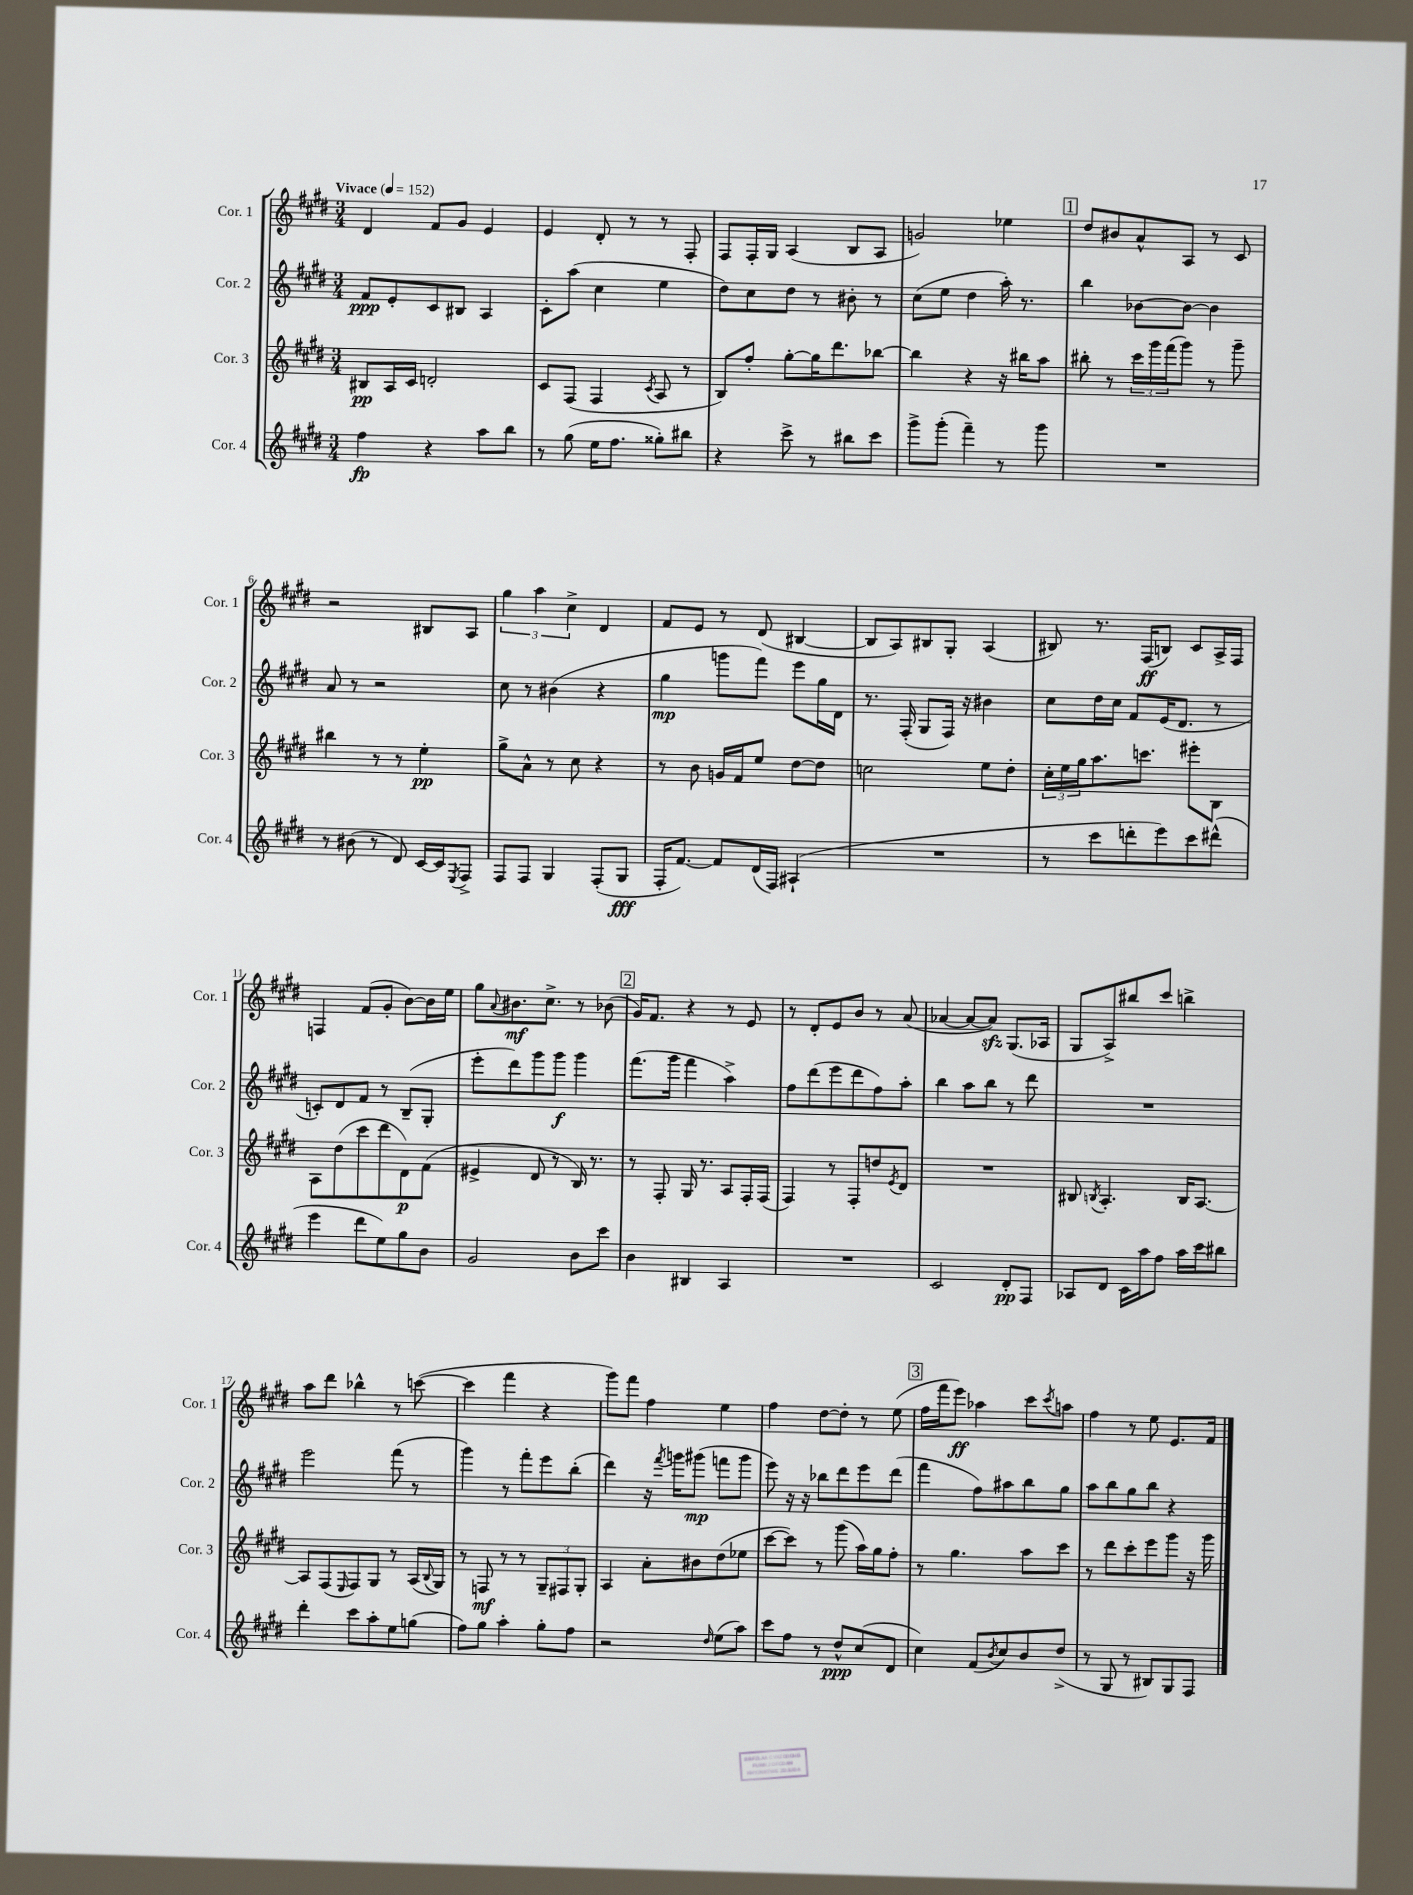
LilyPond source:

<<
\new StaffGroup <<
\new Staff = "s0" \with { instrumentName = "Cor. 1" shortInstrumentName = "Cor. 1" } {
    \clef treble \key e \major \numericTimeSignature \time 3/4 \tempo "Vivace" 4 = 152
    dis'4 fis'8 gis'8 e'4 |
    e'4 dis'8-. r8 r8 fis8-. |
    fis8 fis16-. gis16 a4( b8 a8 |
    g'2) ees''4 |
    \mark \markup { \box "1" } dis''8 bis'8 a'8-^ a8 r8 cis'8 |
    r2 bis8 a8 |
    \tuplet 3/2 { gis''4 a''4 cis''4-> } dis'4 |
    fis'8 e'8 r8 dis'8( bis4~ |
    bis8 a8) bis8 gis8-. a4( |
    bis8) r8. fis16\ff( b8) cis'8 a16-> fis16 |
    f4 fis'8( gis'8-. b'8~) b'16 e''16 |
    gis''8 \appoggiatura { a'8 } bis'8.\mf cis''8.-> r8 bes'8( |
    \mark \markup { \box "2" } gis'16) fis'8. r4 r8 e'8 |
    r8 dis'8-. e'8 b'8 r8 a'8( |
    aes'4~ aes'8~ aes'8\sfz) gis8.( aes16 |
    gis8 a8->) bis''8 cis'''8 b''4-> |
    a''8 dis'''8 bes''4-^ r8 c'''8~( |
    c'''4 fis'''4 r4 |
    gis'''8) fis'''8 fis''4 e''4 |
    fis''4 dis''8~ dis''8-. r8 e''8( |
    \mark \markup { \box "3" } fis''16 fis'''16 e'''8\ff) aes''4 cis'''8 \acciaccatura { cis'''8 } a''8 |
    fis''4 r8 e''8 e'8. fis'16 \bar "|." |
}
\new Staff = "s1" \with { instrumentName = "Cor. 2" shortInstrumentName = "Cor. 2" } {
    \clef treble \key e \major \numericTimeSignature \time 3/4
    fis'8\ppp e'8-. cis'8 bis8 a4 |
    cis'8-. a''8( cis''4 e''4 |
    dis''8) cis''8 dis''8 r8 bis'8-. r8 |
    cis''8( e''8 dis''4 a''16-.) r8. |
    \mark \markup { \box "1" } b''4 bes'8~ bes'8~ bes'4 |
    a'8 r8 r2 |
    cis''8 r8 bis'4( r4 |
    gis''4\mp g'''8 fis'''8) e'''8 gis''16 dis'16 |
    r8. fis16-.( gis8 fis16) r16 bis'4 |
    cis''8 dis''16 cis''16 fis'8 e'16( dis'8. r8 |
    c'8-.) dis'8 fis'8 r8 b8--( gis8-. |
    e'''8-. dis'''8) gis'''8 gis'''8\f gis'''4 |
    \mark \markup { \box "2" } fis'''8.( gis'''16 fis'''4 a''4->) |
    fis''8 dis'''8( e'''8 dis'''8 fis''8) a''8-. |
    b''4 a''8 b''8 r8 dis'''8 |
    R2. |
    e'''2 fis'''8( r8 |
    gis'''4) r8 fis'''8-. e'''8 b''8-.( |
    dis'''4) r16 \acciaccatura { fis'''8 } g'''16 gis'''8\mp( f'''8 gis'''8 |
    e'''8) r16 r16 bes''8 dis'''8 e'''8 dis'''8( |
    \mark \markup { \box "3" } fis'''4 fis''8) ais''8 b''8 gis''8 |
    a''8 b''8 gis''8 b''8 r4 \bar "|." |
}
\new Staff = "s2" \with { instrumentName = "Cor. 3" shortInstrumentName = "Cor. 3" } {
    \clef treble \key e \major \numericTimeSignature \time 3/4
    bis8\pp a16 cis'16 d'2-. |
    cis'8 fis8( fis4 \acciaccatura { cis'8 } a8 r8 |
    b8) fis''8-. gis''8~-. gis''16 dis'''8. bes''8~ |
    bes''4 r4 r16 bis''16 a''8 |
    \mark \markup { \box "1" } bis''8-. r8 \tuplet 3/2 { cis'''16 gis'''16 fis'''16( } gis'''8) r8 gis'''8-- |
    bis''4 r8 r8 e''4-.\pp |
    gis''8-> a'8-^ r8 cis''8 r4 |
    r8 b'8 g'16 fis'16 e''8 dis''8~ dis''8 |
    c''2 e''8 dis''8-. |
    \tuplet 3/2 { cis''16-. e''16 gis''16 } a''8. c'''8. eis'''8-. b8 |
    a8 dis''8( cis'''8 dis'''8 dis'8\p) fis'8( |
    eis'4-> dis'8 r8 b16) r8. |
    \mark \markup { \box "2" } r8 fis8-. gis16 r8. a8 fis16-. fis16( |
    fis4) r8 fis8-. d''8 \acciaccatura { e'8 } dis'8 |
    R2. |
    bis8 \acciaccatura { b8 } a4.-. b16 a8.~ |
    a8 fis8( \grace { e16 } fis8) gis8 r8 a16( \appoggiatura { b8 } gis16) |
    r8 f8\mf r8 r8 \tuplet 3/2 { gis8-- fis8 gis8-. } |
    a4 a'8-. bis'8 dis''8( ees''8 |
    cis'''8~ cis'''8) r8 gis'''8( a''16) gis''16 fis''8-. |
    \mark \markup { \box "3" } r8 gis''4. a''8 cis'''8 |
    r8 dis'''8 cis'''8-. e'''8 gis'''8 r16 gis'''16 \bar "|." |
}
\new Staff = "s3" \with { instrumentName = "Cor. 4" shortInstrumentName = "Cor. 4" } {
    \clef treble \key e \major \numericTimeSignature \time 3/4
    fis''4\fp r4 a''8 b''8 |
    r8 gis''8( e''16 fis''8. gisis''8-.) bis''8 |
    r4 cis'''8-> r8 bis''8 cis'''8 |
    gis'''8-> gis'''8-.( fis'''4--) r8 gis'''8 |
    \mark \markup { \box "1" } R2. |
    r8 bis'8( r8 dis'8) cis'16~ cis'16 \acciaccatura { e8 } fis8-> |
    fis8 fis8 gis4 fis8-.( gis8\fff |
    fis16-. fis'8.~) fis'8 dis'16( fis16) ais4-!( |
    R2. |
    r8 cis'''8 d'''8-. e'''8) cis'''8 dis'''8-^( |
    e'''4 dis'''8 e''8) gis''8 b'8 |
    gis'2 b'8 cis'''8 |
    \mark \markup { \box "2" } b'4 bis4 a4 |
    R2. |
    cis'2 dis'8-.\pp fis8 |
    aes8 dis'8 cis'16 a''16 fis''8 a''16 cis'''16 bis''8 |
    dis'''4-. cis'''8 a''8-. e''8 g''8( |
    fis''8) gis''8 a''4-. gis''8-. fis''8 |
    r2 \grace { dis''16 } e''8( a''8) |
    cis'''8 fis''8 r8 dis''8-^\ppp cis''8( dis'8 |
    \mark \markup { \box "3" } cis''4) fis'8( \acciaccatura { b'8 } cis''8) b'8 dis''8->( |
    r8 gis8 r8 bis8) gis8 fis8 \bar "|." |
}
>>
>>
